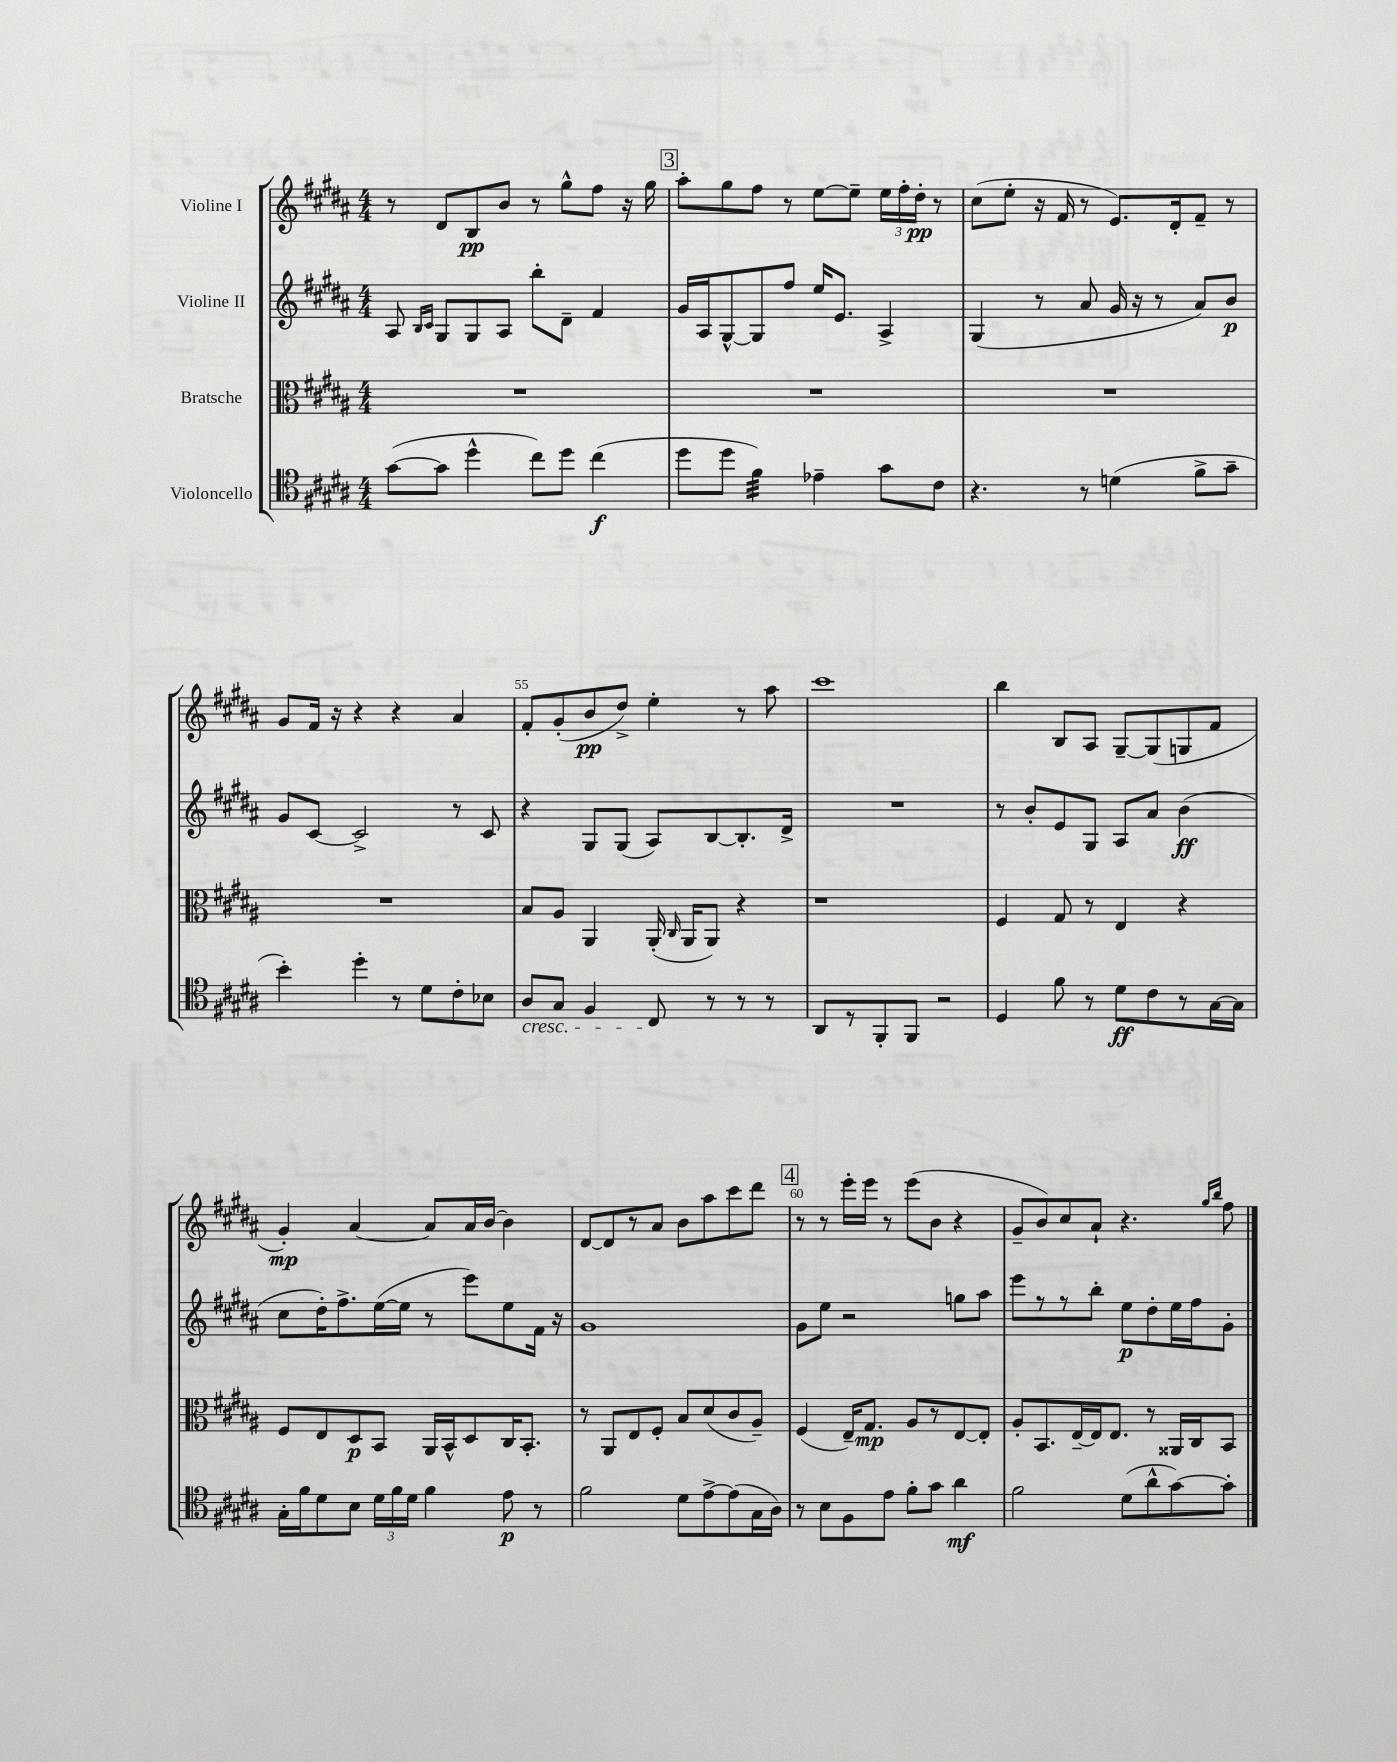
<<
\new StaffGroup <<
\new Staff = "s0" \with { instrumentName = "Violine I" } {
    \clef treble \key b \major \numericTimeSignature \time 4/4
    \autoBeamOff r8 dis'8[ b8\pp b'8] r8 gis''8[-^ fis''8] r16 gis''16 |
    \mark \markup { \box "3" } ais''8[-. gis''8 fis''8] r8 e''8[~ e''8]-- \tuplet 3/2 { e''16[ fis''16-. dis''16]-.\pp } r8 |
    cis''8[( e''8]-. r16 fis'16 r8 e'8.[) dis'16-. fis'8]-- r8 |
    gis'8[ fis'16] r16 r4 r4 ais'4 |
    fis'8[-. gis'8-.( b'8\pp dis''8]->) e''4-. r8 ais''8 |
    cis'''1 |
    b''4 b8[ ais8] gis8[~-- gis8( g8 fis'8] |
    gis'4-.\mp) ais'4~ ais'8[ ais'16 b'16]~ b'4 |
    dis'8[~ dis'8 r8 ais'8] b'8[ ais''8 cis'''8 dis'''8] |
    \mark \markup { \box "4" } r8 r8 e'''16[-. e'''16] r8 e'''8[( b'8] r4 |
    gis'8[-- b'8) cis''8 ais'8]-! r4. \grace { gis''16[ b''16] } fis''8 \bar "|." |
}
\new Staff = "s1" \with { instrumentName = "Violine II" } {
    \clef treble \key b \major \numericTimeSignature \time 4/4
    \autoBeamOff ais8 \grace { b16[ cis'16] } gis8[ gis8 ais8] b''8[-. dis'8]-- fis'4 |
    \mark \markup { \box "3" } gis'16[ ais16 gis8~-^ gis8 fis''8] e''16[ e'8.] ais4-> |
    gis4( r8 ais'8 gis'16 r16 r8 ais'8[) b'8]\p |
    gis'8[ cis'8]~ cis'2-> r8 cis'8 |
    r4 gis8[ gis8]( ais8[) b8~ b8.-. dis'16]-> |
    R1 |
    r8 b'8[-. e'8 gis8] ais8[ ais'8] b'4\ff( |
    cis''8[ dis''16-.) fis''8.-> e''16~( e''16] r8 e'''8[) e''8 fis'16] r16 |
    gis'1 |
    \mark \markup { \box "4" } gis'8[ e''8] r2 g''8[ ais''8] |
    e'''8[ r8 r8 b''8]-. e''8[\p dis''8-. e''16 fis''16 gis'8]-. \bar "|." |
}
\new Staff = "s2" \with { instrumentName = "Bratsche" } {
    \clef alto \key b \major \numericTimeSignature \time 4/4
    \autoBeamOff R1 |
    \mark \markup { \box "3" } R1 |
    R1 |
    R1 |
    b8[ ais8] ais,4 ais,16-.( \grace { cis16 } ais,16[ ais,8]) r4 |
    r1 |
    fis4 gis8 r8 e4 r4 |
    fis8[ e8 dis8\p b,8] ais,16[ b,16-^ dis8 cis16 b,8.]-. |
    r8 ais,8[ e8 fis8]-. b8[ dis'8( cis'8 ais8]--) |
    \mark \markup { \box "4" } fis4( e16[--) gis8.]\mp ais8[ r8 e8~ e8]-. |
    ais8[-. b,8. e16~-- e16 e8.] r8 aisis,16[ cis16 b,8] \bar "|." |
}
\new Staff = "s3" \with { instrumentName = "Violoncello" } {
    \clef tenor \key b \major \numericTimeSignature \time 4/4
    \autoBeamOff gis'8[~( gis'8] dis''4-^ cis''8[) dis''8] cis''4\f( |
    \mark \markup { \box "3" } dis''8[ dis''8] fis'4:32) ees'4-- gis'8[ cis'8] |
    r4. r8 d'4( fis'8[-> gis'8]-- |
    b'4-.) dis''4-. r8 dis'8[ cis'8-. bes8] |
    ais8[\cresc gis8] fis4 cis8\! r8 r8 r8 |
    ais,8[ r8 fis,8-. fis,8] r2 |
    dis4 fis'8 r8 dis'8[\ff cis'8 r8 gis16~ gis16] |
    gis16[-. fis'16 dis'8 b8] \tuplet 3/2 { dis'16[ fis'16 dis'16] } fis'4 e'8\p r8 |
    fis'2 dis'8[ e'8~-> e'8( gis16 ais16]) |
    \mark \markup { \box "4" } r8 b8[ fis8 e'8] fis'8[-. gis'8] ais'4\mf |
    fis'2 dis'8[( ais'8-^ gis'8~) gis'8]-. \bar "|." |
}
>>
>>
\layout { \context { \Score currentBarNumber = #51 \override BarNumber.break-visibility = ##(#f #t #t) barNumberVisibility = #(every-nth-bar-number-visible 5) } }
